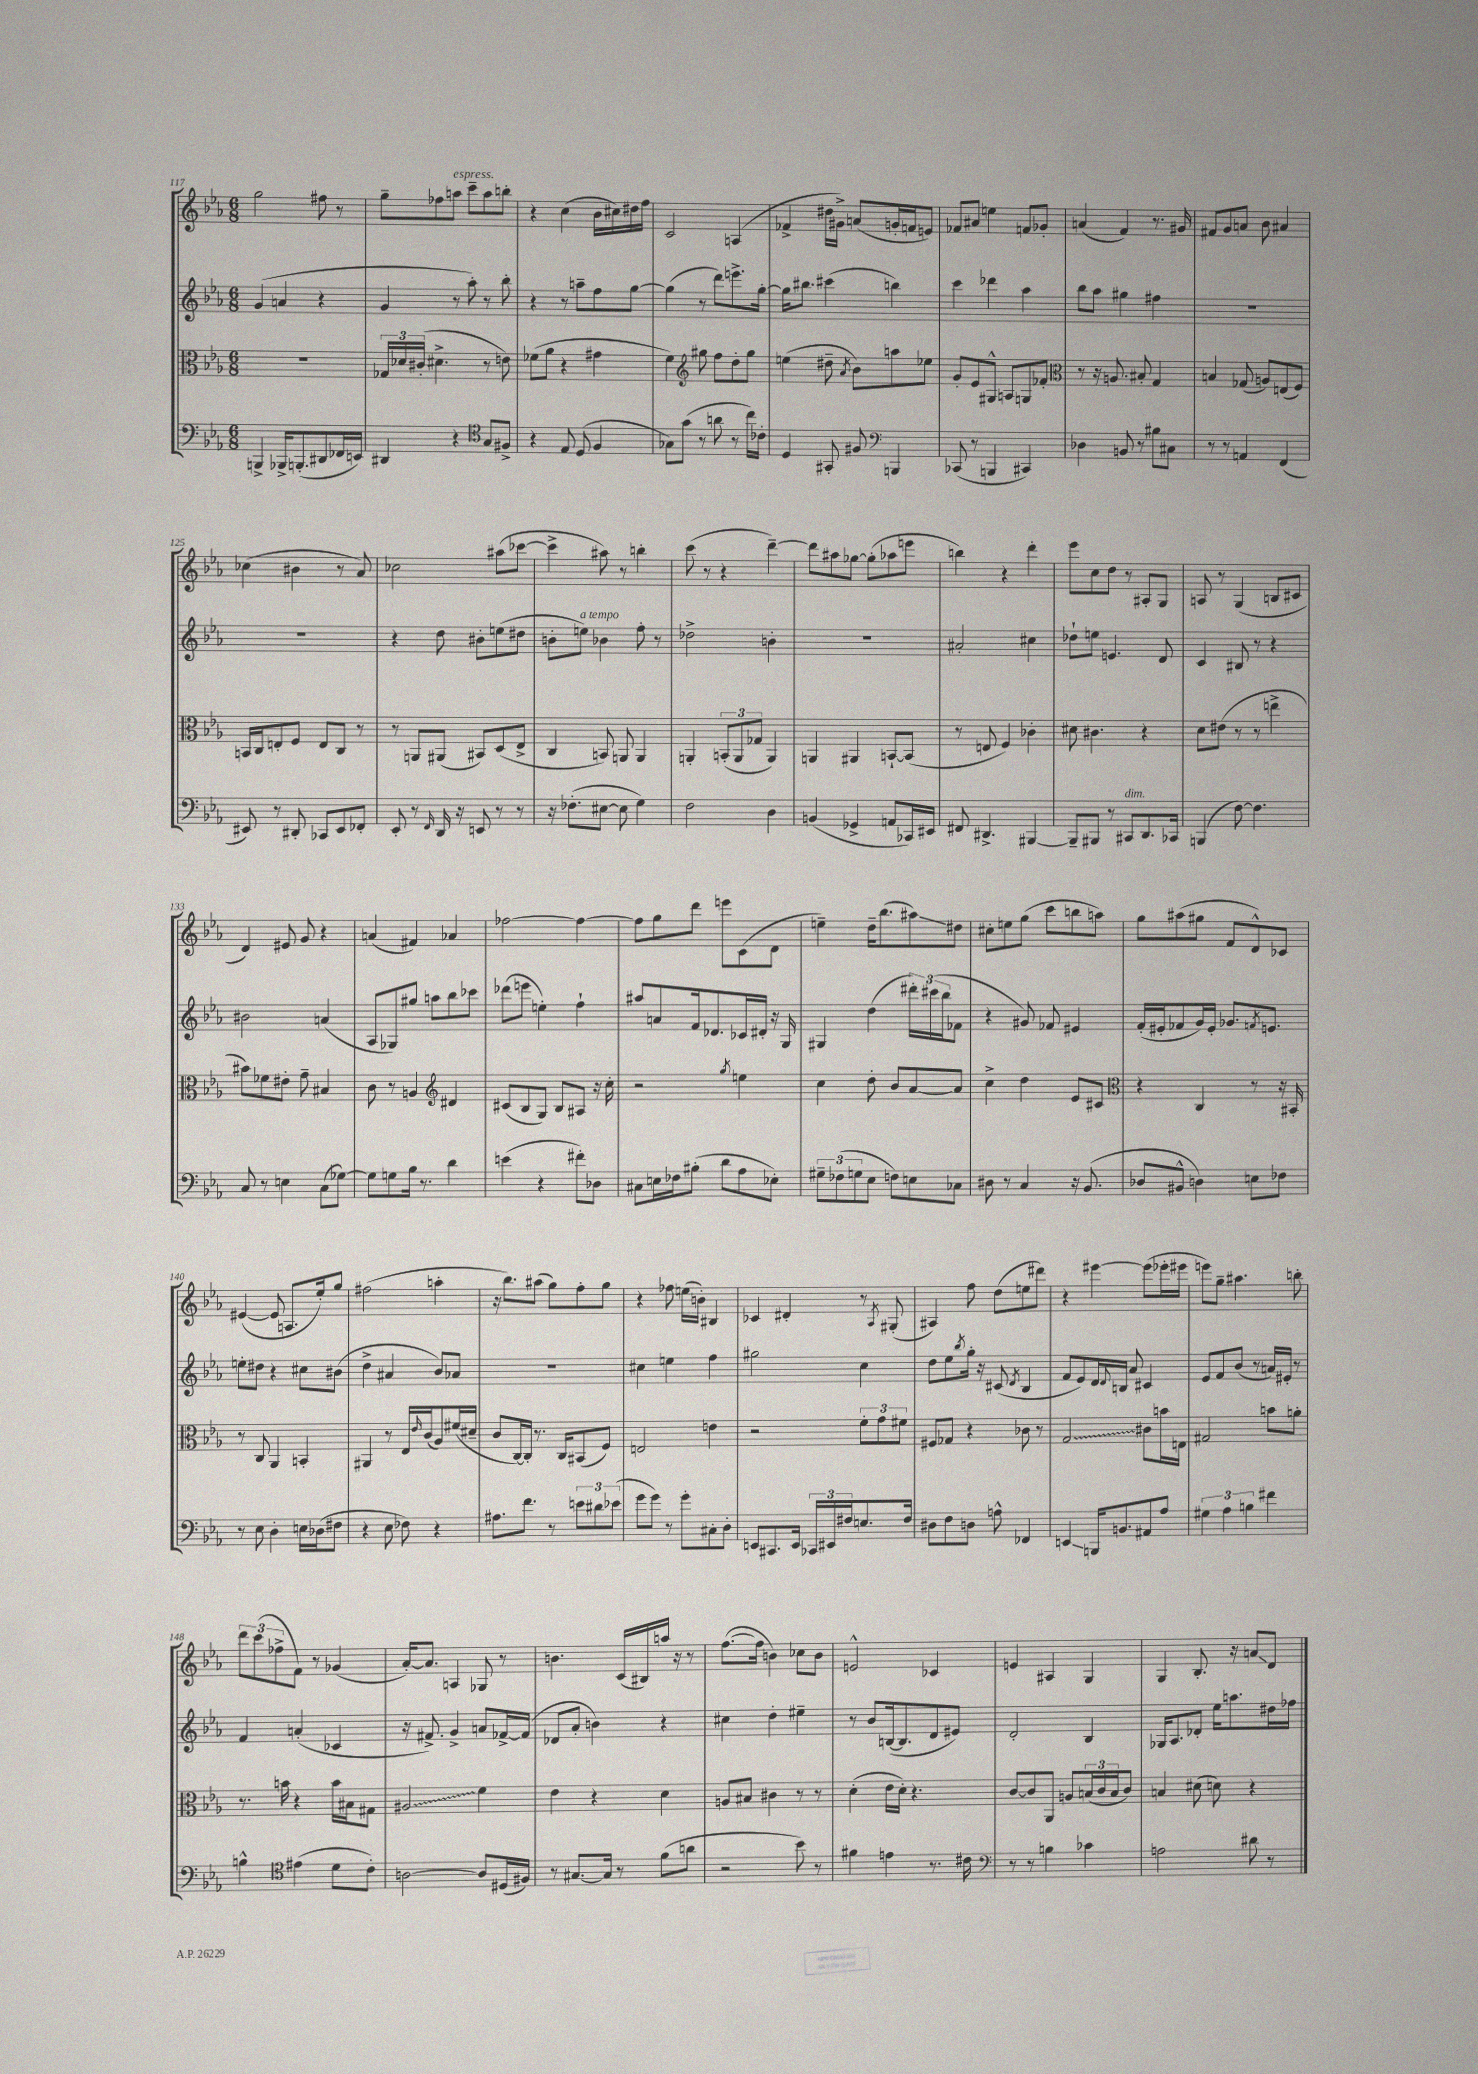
<<
\new StaffGroup <<
\new Staff = "s0" {
    \clef treble \key ees \major \numericTimeSignature \time 6/8
    g''2 fis''8 r8 |
    g''8-- fes''8 a''8^\markup { \italic "espress." } c'''8-- a''8 b''8-. |
    r4 c''4( bes'16 cis''16) dis''16 f''16 |
    c'2 a4( |
    fes'4-> dis''16 gis'16->) a'8( g'16-. f'16 e'8) |
    fes'8 ais'8 e''4 f'8 ges'8-. |
    a'4( f'4) r8. gis'16 |
    fis'8 g'8 a'8 bes'8 ais'4 |
    ces''4( bis'4 r8 aes'8) |
    ces''2 ais''8( ces'''8~ |
    ces'''4-> ais''8) r8 b''4-. |
    c'''8( r8 r4 d'''4~--) |
    d'''8 ais''8 ges''8~ ges''8-.( aes''8 e'''8 |
    b''4) r4 d'''4-. |
    ees'''8 c''8 d''8 r8 ais8-. g8 |
    a8 r8 g4( b8 cis'8 |
    d'4) eis'8 g'8 r4 |
    a'4( fis'4) aes'4 |
    fes''2~ fes''4~ |
    fes''8 g''8 d'''8 e'''8 c'8( d'8 |
    e''4--) d''16-- bes''8.( ais''8\glissando) dis''8 |
    cis''8-. e''8 g''8( c'''8 b''8 a''8) |
    g''8 ais''8( gis''8 f'8 d'8-^) ces'8 |
    eis'4~( eis'8 a8. ees''16-.) g''8 |
    fis''2( a''4-. |
    r16 bes''8.) ais''8( g''8) f''8-. g''8 |
    r4 fes''8 e''16( b'16-.) bis4 |
    ces'4 dis'4-. r8 \acciaccatura { aes8 } gis8-.( |
    ais4) f''8 d''8( e''8 dis'''8) |
    r4 eis'''4~ eis'''8( ees'''16-. eis'''16 |
    e'''8) g''8-- ais''4. b''8-. |
    \tuplet 3/2 { d'''8 c'''8( fes''8-> } f'8) r8 ges'4( |
    aes'16~-.) aes'8. a4 ges8 r8 |
    b'4. c'16( bis16) a''16 r16 r8 |
    f''8.~( f''16 b'4) ces''8 b'8 |
    e'2-^ ces'4 |
    e'4 ais4 g4 |
    g4 bes8.-. r16 a'8\glissando d'8 \bar "|." |
}
\new Staff = "s1" {
    \clef treble \key ees \major \numericTimeSignature \time 6/8
    g'4( a'4 r4 |
    g'4 r8 aes''8-.) r8 bes''8-. |
    r4 r8 a''8-- f''8 g''8~ |
    g''4( r8 d'''8) e'''8.-> g''16~-. |
    g''16 bis''8. cis'''4( b''4) |
    c'''4 des'''4 aes''4 |
    bes''8 aes''8 gis''4 fis''4 |
    R2. |
    R2. |
    r4 d''8 \once \override Glissando.style = #'zigzag bis'8-.\glissando e''8( dis''8 |
    b'8-. e''8^\markup { \italic "a tempo" }) bes'4 f''8-. r8 |
    des''2-> b'4-. |
    R2. |
    ais'2-. cis''4 |
    des''8-! e''8 e'4. d'8 |
    c'4 bis8 r8 r4 |
    bis'2 a'4( |
    aes8 ges8) gis''8 a''8 bes''8 ces'''8 |
    des'''8( e'''8 e''4-.) f''4-! |
    ais''8 a'8 f'16 des'8. ces'16 dis'16-. r16 g16 |
    gis4 d''4( \tuplet 3/2 { dis'''16-.) cis'''16( bes''16 } fes'8 |
    r4 gis'8) fes'8 eis'4 |
    f'16-.( eis'16-. fes'8 g'16) eis'16-. ges'8. \acciaccatura { f'8 } e'8. |
    e''8-. dis''8 r4 cis''8 bis'8( |
    d''4-> ais'4 bes'8) aes'8 |
    R2. |
    cis''4 e''4 f''4 |
    gis''2 c''4 |
    d''8 ees''8 \acciaccatura { bes''8 } g''16-. r16 cis'8( \acciaccatura { d'8 } bes4 |
    f'8 ees'8) d'16 \appoggiatura { d'8 } b16 aes'8 cis'4 |
    ees'8 f'8 bes'8( r8 a'16) eis'16-. r8 |
    f'4 a'4-.( ces'4 |
    r16 fis'8.->) g'4-> a'8 fes'16~-> fes'16( |
    des'8 aes'8-. b'4) r4 |
    cis''4 d''4-. eis''4-- |
    r8 bes'8 b16~( b8. d'8 eis'8) |
    d'2-. bes4 |
    ges16 aes8. des'8-. ees''16 a''8. dis''16 fes''16 \bar "|." |
}
\new Staff = "s2" {
    \clef alto \key ees \major \numericTimeSignature \time 6/8
    R2. |
    \tuplet 3/2 { ges16 des'16 cis'16-.( } dis'4.-> r8 e'8) |
    fes'8( aes'8 r4 gis'4 |
    f'4) \clef treble gis''8 f''8 d''8-. gis''8 |
    e''4( dis''8-- \acciaccatura { aes'8 } bes'8) a''8 ees''8 |
    g'8-. ees'8 gis8-^ a8 g8 fes'8-. |
    \clef alto r8 r16 a8. bis8-. g4 |
    b4 ges8( a8) e8( f8) |
    b,16 c16 e8-. f8 e8 c8 r8 |
    r8 a,8 ais,8( bis,8) d8( ees8-> |
    c4 b,8) a,8 a,4 |
    a,4-. \tuplet 3/2 { b,8-.( a,8 ges8 } a,4) |
    a,4 ais,4 b,8~-! b,8( |
    r8 e8 f4) ces'4-. |
    dis'8 cis'4. r4 |
    d'8 eis'8( r8 r8 e''4-> |
    bis'8) fes'8 eis'8-. g'8-- bis4 |
    c'8 r8 a4 \clef treble dis'4 |
    cis'8( bes8 g8) bes8 ais8 r16 c''16-. |
    r2 \acciaccatura { g''8 } e''4 |
    c''4 d''8-. bes'8 aes'8~ aes'8 |
    c''4-> d''4 ees'8 cis'8 |
    \clef alto r4 c4 r8 r16 bis,16-. |
    r8 c8 aes,4 b,4-. |
    ais,4 r8 ees16 \grace { ees'16 } c'16( aes8) fis'16( dis'16-- |
    c'8 c16~) c16-. r8. c16 bis,8( f8) |
    e2 e'4 |
    r2 \tuplet 3/2 { f'8-. g'8 fis'8 } |
    fis8 ges8 r4 ces'8 r8 |
    \once \override Glissando.style = #'zigzag g2\glissando cis'8 b'16 e16 |
    gis2 b'8 a'8-. |
    r8. b'16 r4 b'16 bis16 gis8 |
    \once \override Glissando.style = #'zigzag ais2\glissando f'4 |
    ees'4 r4 d'4 |
    a8 bis8 cis'4 r8 r8 |
    d'4-.( ees'16 d'16-.) r4. |
    c'8~ c'8 aes,8 a8 \tuplet 3/2 { b16( c'16 b16 } c'8) |
    b4 dis'8( d'8) r4 \bar "|." |
}
\new Staff = "s3" {
    \clef bass \key ees \major \numericTimeSignature \time 6/8
    b,,4-> bes,,16-> b,,8.-.( dis,8 fes,16 e,16) |
    dis,4 r4 \clef tenor g8 fis8-> |
    r4 ees8 d8( f4 |
    ges8) g'8( r8 a'8 r8 c''16) ces'16-. |
    d4 gis,8-. fis8 \clef bass b,,4 |
    ces,8( r8 b,,4 cis,4) |
    des4 b,8 r8 bis8 cis8 |
    r8 r8 a,4 f,4( |
    eis,8) r8 dis,8-. ces,8 eis,8 fes,8-. |
    ees,8-. r8 \grace { f,16 } d,16 r16 e,8 r8 r8 |
    r16 fes8.-.( eis8~ eis8 g4) |
    f2 d4 |
    b,4( ges,4-> a,8 ces,16) eis,16 |
    fis,8 dis,4.-> bis,,4~ |
    bis,,8-- bis,,8 r8 cis,8^\markup { \italic "dim." } d,8. ces,16 |
    b,,4( f8~) f4. |
    c8 r8 e4 c8( ges8~) |
    ges8 g8 bes16 r8. d'4 |
    e'4( r4 fis'8-.) des8 |
    cis8 e16 fes16 bis8-.( d'8 aes8 ees8-.) |
    \tuplet 3/2 { gis8-- fes8( g8 } ees8 f8) e8 ces8 |
    dis8 r8 c4 r16 bes,8.( |
    des8 bis,8-^ d4) e8 fes8 |
    r8 ees8 d4-. e16 des16( fis8 |
    r4 ees8 fes8) r4 |
    ais8. f'8. r8 \tuplet 3/2 { e'8 dis'8 ees'8( } |
    g'8 g'8) r8 g'8-. cis8-. d8-. |
    e,8 cis,8. e,16 \tuplet 3/2 { ces,16 eis,16 fis16 } e8. fis16 |
    dis8 f8 d8 a8-^ fes,4 |
    e,4\glissando b,,16 b,8. ais,8 aes8 |
    \tuplet 3/2 { gis4 aes4 b4 } fis'4 |
    b4-^ \clef tenor eis'4( d'8 c'8-.) |
    a2~ a8 dis16( fis16) |
    r8 gis8.~ gis16 r8 f'8( a'8 |
    r2 bes'8) r8 |
    fis'4 e'4 r8. cis'16 |
    \clef bass r8 r8 b4 ces'4 |
    a2 dis'8 r8 \bar "|." |
}
>>
>>
\layout { \context { \Score currentBarNumber = #117 } }
